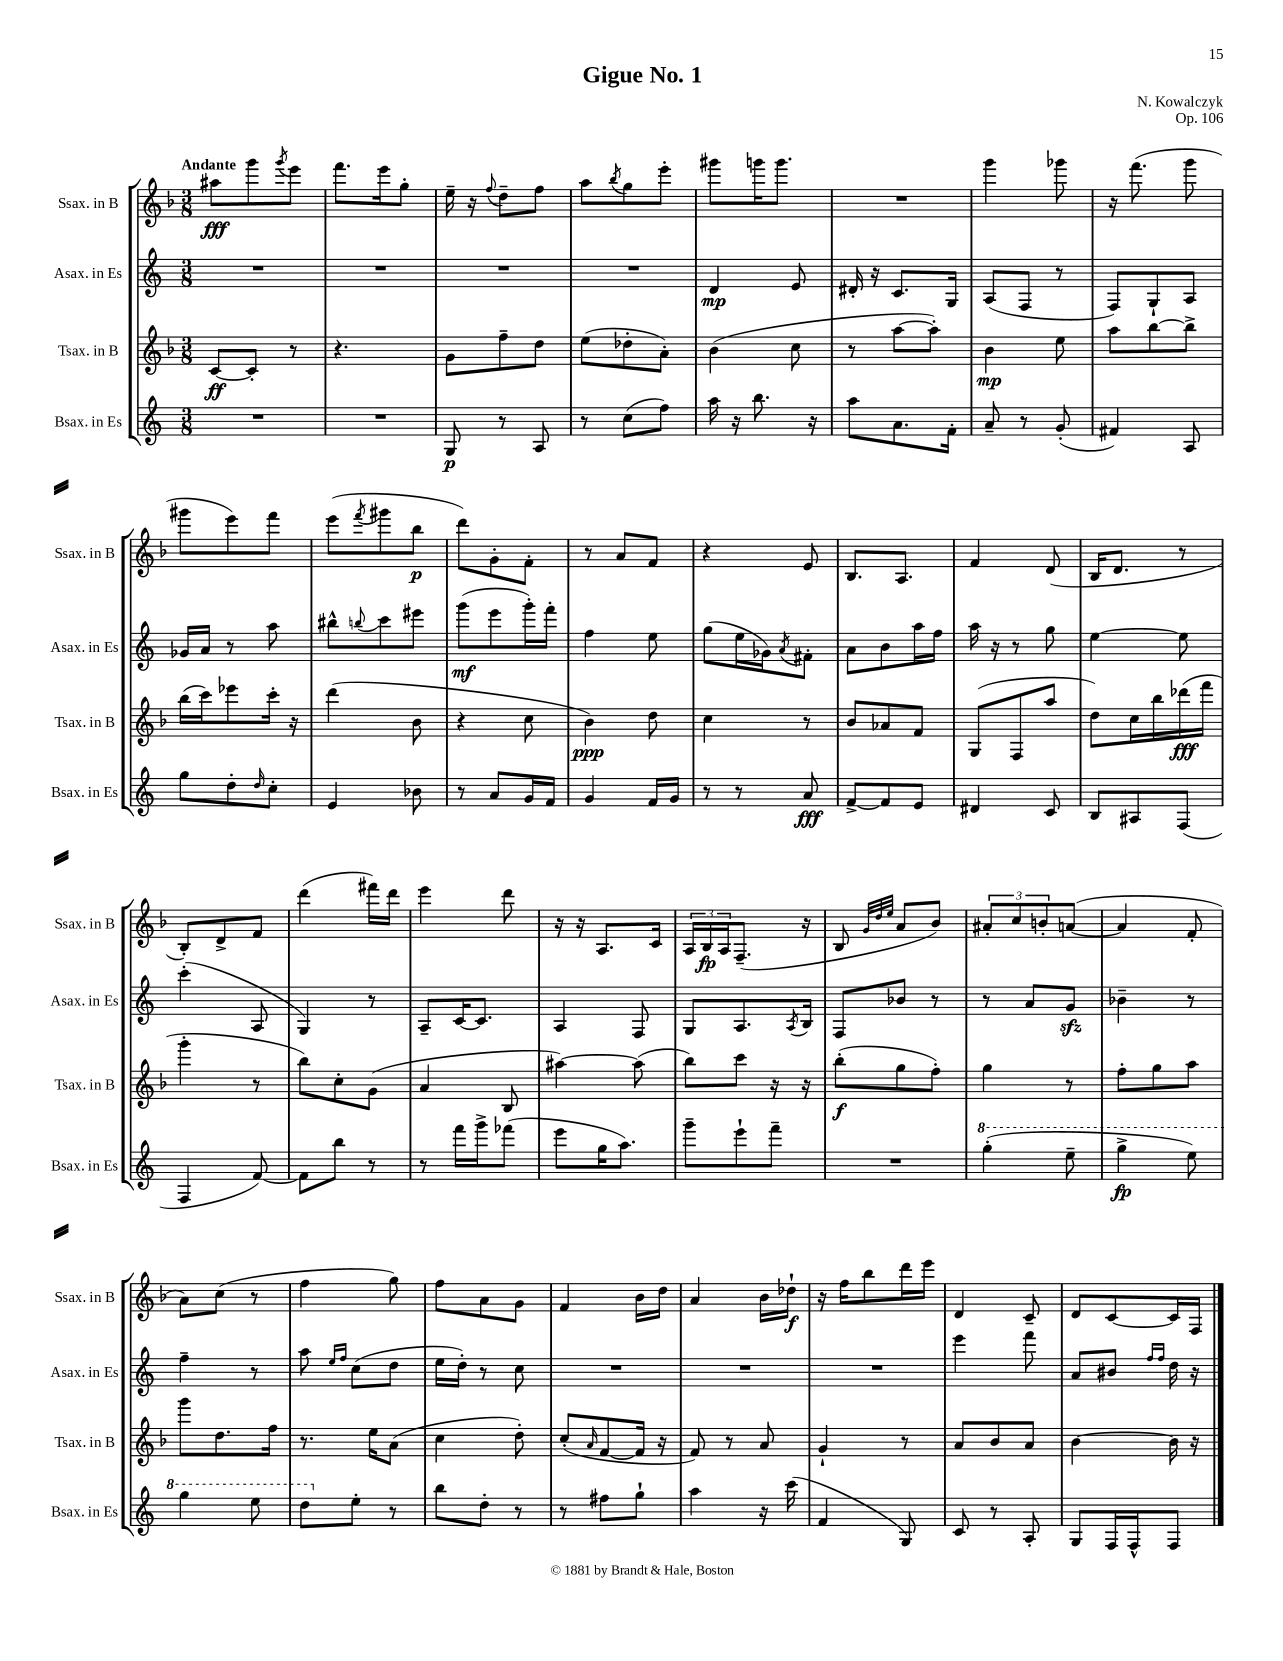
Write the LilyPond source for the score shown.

\header { title = "Gigue No. 1" composer = "N. Kowalczyk" opus = "Op. 106" }
<<
\new StaffGroup <<
\new Staff = "s0" \with { instrumentName = "Ssax. in B" shortInstrumentName = "Ssax. in B" } {
    \clef treble \key f \major \numericTimeSignature \time 3/8 \tempo "Andante"
    ais''8\fff g'''8 \acciaccatura { g'''8 } e'''8 |
    f'''8. e'''16 g''8-. |
    e''16-- r16 \appoggiatura { f''8 } d''8-- f''8 |
    a''8 \acciaccatura { bes''8 } g''8 e'''8-. |
    gis'''8 g'''16 g'''8. |
    R4. |
    g'''4 ges'''8 |
    r16 f'''8.( g'''8 |
    gis'''8 e'''8) f'''8 |
    e'''8( \acciaccatura { f'''8 } gis'''8 bes''8\p |
    d'''8) g'8-. f'8-. |
    r8 a'8 f'8 |
    r4 e'8 |
    bes8. a8. |
    f'4 d'8( |
    bes16 d'8. r8 |
    bes8-.) d'8-> f'8 |
    d'''4( fis'''16) d'''16 |
    e'''4 d'''8 |
    r16 r16 a8. c'16 |
    \tuplet 3/2 { a16 bes16\fp a16 } f8.--( r16 |
    bes8 \grace { g'32 d''32 e''32 } a'8 bes'8) |
    \tuplet 3/2 { ais'8-. c''8 b'8-. } a'8~( |
    a'4 f'8-. |
    a'8) c''8( r8 |
    f''4 g''8) |
    f''8 a'8 g'8 |
    f'4 bes'16 d''16 |
    a'4 bes'16 des''16-!\f |
    r16 f''16 bes''8 d'''16 e'''16 |
    d'4 c'8-- |
    d'8 c'8~ c'16 f16 \bar "|." |
}
\new Staff = "s1" \with { instrumentName = "Asax. in Es" shortInstrumentName = "Asax. in Es" } {
    \clef treble \key c \major \numericTimeSignature \time 3/8
    R4. |
    R4. |
    R4. |
    R4. |
    d'4\mp e'8 |
    dis'16-. r16 c'8. g16 |
    a8( f8 r8 |
    f8) g8-! a8 |
    ges'16 a'16 r8 a''8 |
    bis''8-^ \appoggiatura { b''8 } c'''8 eis'''8 |
    g'''8\mf( e'''8 g'''16-.) f'''16-. |
    f''4 e''8 |
    g''8( e''16 ges'16) \acciaccatura { a'8 } fis'8-. |
    a'8 b'8 a''16 f''16 |
    a''16 r16 r8 g''8 |
    e''4~ e''8 |
    c'''4-.( a8 |
    g4) r8 |
    a8-- c'16~ c'8. |
    a4 f8 |
    g8 a8. \acciaccatura { a8 } b16 |
    f8 bes'8 r8 |
    r8 a'8 g'8\sfz |
    bes'4-- r8 |
    f''4-- r8 |
    a''8 \grace { e''16 f''16 } c''8( d''8 |
    e''16 d''16-.) r8 c''8 |
    R4. |
    R4. |
    R4. |
    e'''4 f'''8 |
    a'8 bis'8 \grace { f''16 f''16 } d''16 r16 \bar "|." |
}
\new Staff = "s2" \with { instrumentName = "Tsax. in B" shortInstrumentName = "Tsax. in B" } {
    \clef treble \key f \major \numericTimeSignature \time 3/8
    c'8~\ff c'8-. r8 |
    r4. |
    g'8 f''8-- d''8 |
    e''8( des''8-. a'8-.) |
    bes'4( c''8 |
    r8 a''8~ a''8-.) |
    bes'4\mp e''8 |
    a''8 bes''8~ bes''8-> |
    bes''16( c'''16) ees'''8 c'''16-. r16 |
    d'''4( bes'8 |
    r4 c''8 |
    bes'4\ppp) d''8 |
    c''4 r8 |
    bes'8 aes'8 f'8 |
    g8( f8 a''8 |
    d''8) c''16 bes''16 des'''16\fff( f'''16 |
    g'''4-. r8 |
    bes''8) c''8-. g'8( |
    a'4 bes8 |
    ais''4~) ais''8( |
    bes''8) c'''8 r16 r16 |
    bes''8-.\f( g''8 f''8-.) |
    g''4 r8 |
    f''8-. g''8 a''8 |
    g'''8 d''8. f''16 |
    r8. e''16 a'8( |
    c''4 d''8-.) |
    c''8-.( \grace { a'16 } f'8~ f'16 r16 |
    f'8) r8 a'8 |
    g'4-! r8 |
    a'8 bes'8 a'8 |
    bes'4~ bes'16 r16 \bar "|." |
}
\new Staff = "s3" \with { instrumentName = "Bsax. in Es" shortInstrumentName = "Bsax. in Es" } {
    \clef treble \key c \major \numericTimeSignature \time 3/8
    R4. |
    R4. |
    g8\p r8 a8 |
    r8 c''8( f''8) |
    a''16 r16 b''8. r16 |
    a''8 a'8. f'16-. |
    a'8-- r8 g'8-.( |
    fis'4) a8 |
    g''8 d''8-. \grace { d''16 } c''8-. |
    e'4 bes'8 |
    r8 a'8 g'16 f'16 |
    g'4 f'16 g'16 |
    r8 r8 a'8\fff |
    f'8~-> f'8 e'8 |
    dis'4 c'8 |
    b8 ais8 f8( |
    f4 f'8~) |
    f'8 b''8 r8 |
    r8 f'''16 g'''16-> fes'''8( |
    e'''8 g''16 a''8.) |
    g'''8-- e'''8-! f'''8-- |
    R4. |
    \ottava #1 g'''4-.( e'''8-- |
    g'''4->\fp e'''8) |
    g'''4 e'''8 |
    d'''8 \ottava #0 e''8-. r8 |
    b''8 d''8-. r8 |
    r8 fis''8 g''8-! |
    a''4 r16 c'''16( |
    f'4 g8) |
    c'8 r8 a8-. |
    g8 f16 f16-^ f8 \bar "|." |
}
>>
>>
\layout { \context { \Score \remove "Bar_number_engraver" } }
